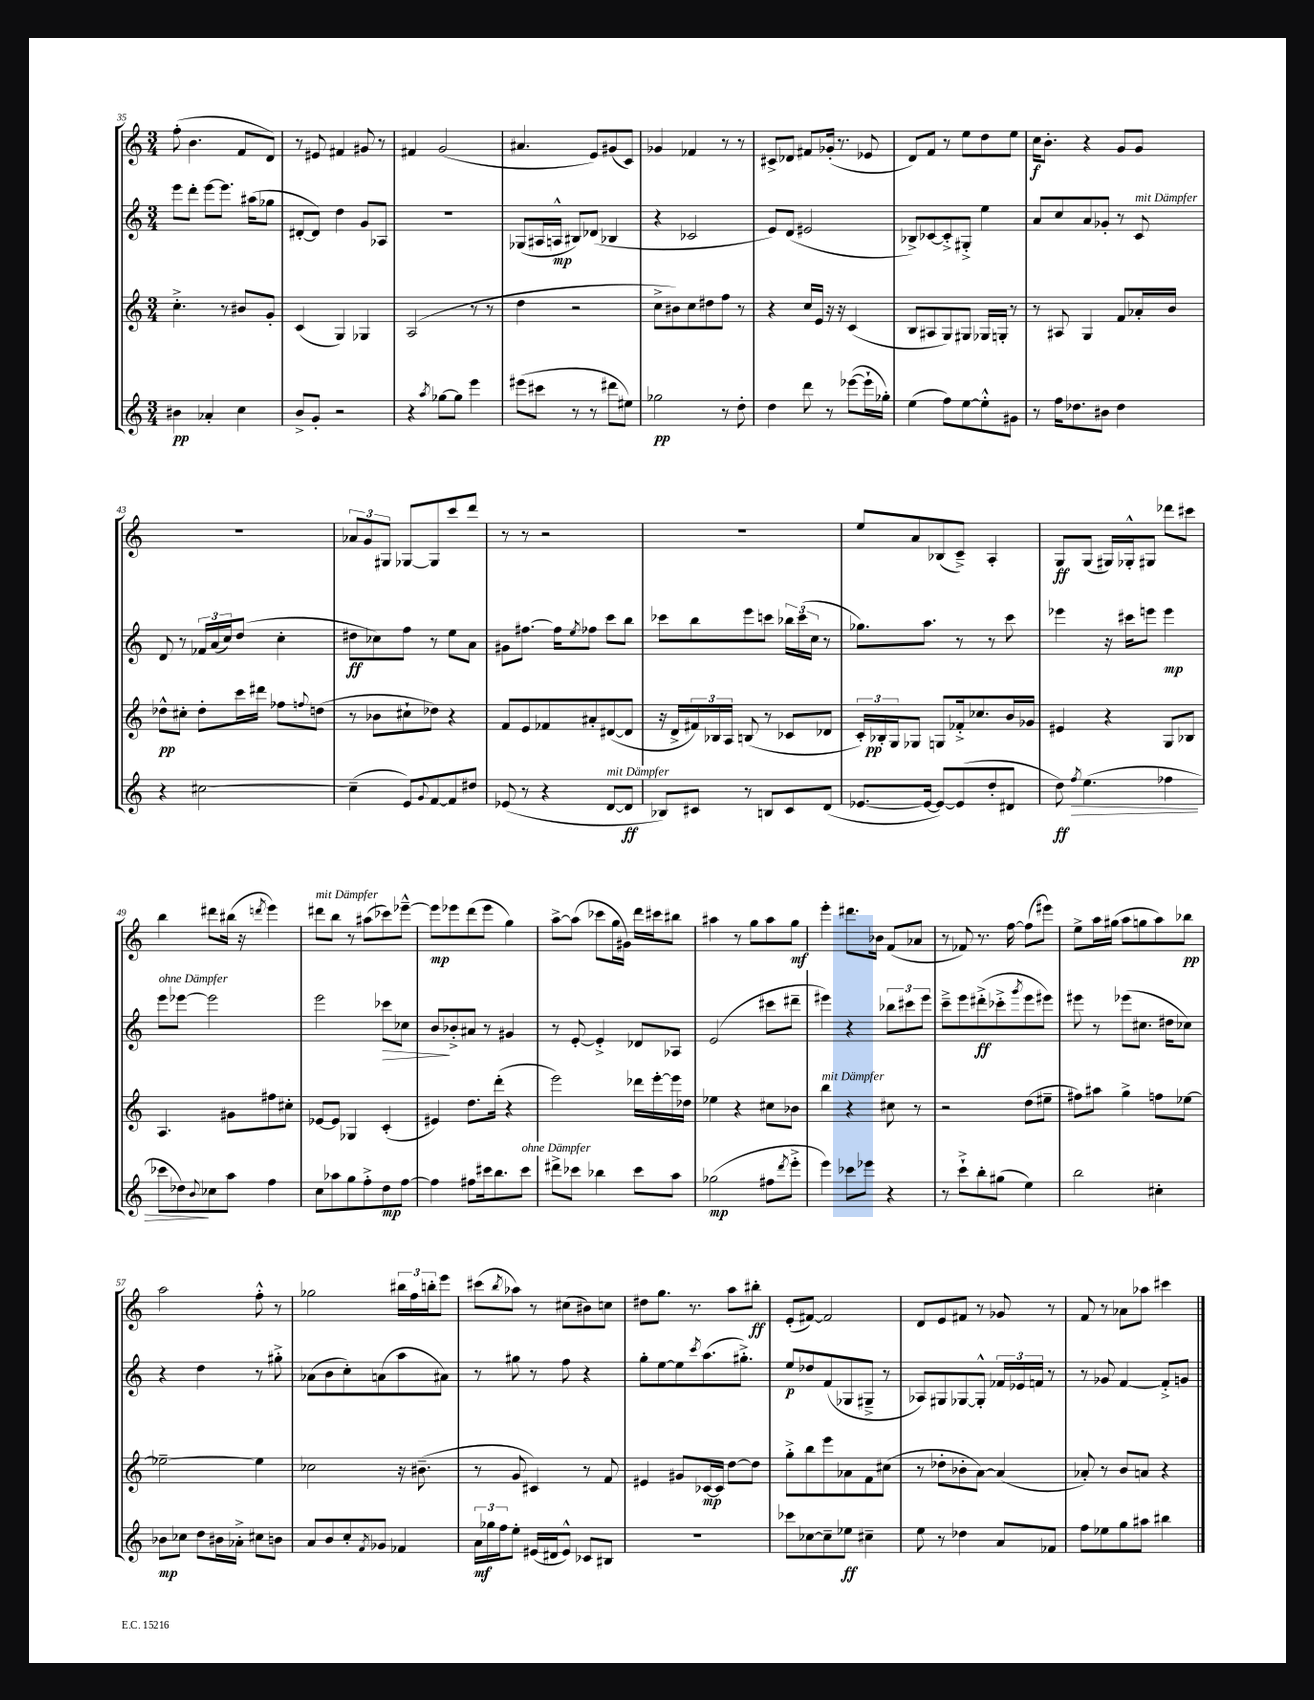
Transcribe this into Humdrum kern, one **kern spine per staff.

**kern	**dynam	**kern	**dynam	**kern	**dynam	**kern	**dynam
*part4	*part4	*part3	*part3	*part2	*part2	*part1	*part1
*staff4	*staff4	*staff3	*staff3	*staff2	*staff2	*staff1	*staff1
*clefG2	*	*clefG2	*	*clefG2	*	*clefG2	*
*k[]	*	*k[]	*	*k[]	*	*k[]	*
*M3/4	*	*M3/4	*	*M3/4	*	*M3/4	*
=35	=35	=35	=35	=35	=35	=35	=35
4b#X\	pp	4.cc'^\	.	8eee\L	.	(8ff'\	.
.	.	.	.	8ddd'\J	.	4.b\	.
4a-X'/	.	.	.	[8eee\L	.	.	.
.	.	8r	.	8.eee\J]	.	.	.
4cc\	.	8b#X/L	.	.	.	8f/L	.
.	.	.	.	(16aa#X\KL	.	.	.
.	.	8g'/J	.	8gg-X\J	.	8d/J)	.
=36	=36	=36	=36	=36	=36	=36	=36
8b^/L	.	(4c/	.	[8d#X'/L	.	8r	.
8g'/J	.	.	.	8d#/J])	.	8e#X/	.
2r	.	4G/)	.	4dd\	.	4f#X/	.
.	.	4G-X/	.	8g/L	.	8g#X/	.
.	.	.	.	8A-X/J	.	8r	.
=37	=37	=37	=37	=37	=37	=37	=37
4r	.	(2A/	.	2.r	.	4f#X/	.
8qaa/	.	.	.	.	.	.	.
[8gg-X\L	.	.	.	.	.	(2g/	.
8gg-\J]	.	.	.	.	.	.	.
4eee\	.	8r	.	.	.	.	.
.	.	8r	.	.	.	.	.
=38	=38	=38	=38	=38	=38	=38	=38
(8eee#X\L	.	4dd\	.	(8G-X/L	.	4.a#X/	.
8ccc#X\J	.	.	.	16A#X/L	.	.	.
.	.	.	.	16An^^/JJ	mp	.	.
8r	.	2r	.	8B#X/L)	.	.	.
8r	.	.	.	(8d-X/J	.	8e/L)	.
8ddd#X\L	.	.	.	4B-X/	.	(8g#X/	.
8ee#X\J)	.	.	.	.	.	8c/J)	.
=39	=39	=39	=39	=39	=39	=39	=39
2gg-X\	pp	8cc^\L	.	4r	.	4g-X/	.
.	.	8b#X\)	.	.	.	.	.
.	.	8cc\	.	2c-X/	.	4f-X/	.
.	.	8dd#X\	.	.	.	.	.
8r	.	8ff\J	.	.	.	8r	.
8dd'\	.	8r	.	.	.	8r	.
=40	=40	=40	=40	=40	=40	=40	=40
4dd\	.	4r	.	8e/L)	.	8c#X^/L	.
.	.	.	.	(8d/J	.	8d-X/J	.
8ddd\	.	16cc/LL	.	2e#X/	.	8f#X/L	.
.	.	16e/JJ	.	.	.	.	.
8r	.	16r	.	.	.	(16g-X'/Jk	.
.	.	16r	.	.	.	8.r	.
([8eee-X\L	.	(4c/	.	.	.	.	.
16eee-`\L]	.	.	.	.	.	8e-X/	.
16gg-X'\JJ)	.	.	.	.	.	.	.
=41	=41	=41	=41	=41	=41	=41	=41
(4ee\	.	8B/L	.	8B-X^/L)	.	8d/L)	.
.	.	8A#X/	.	[8c-X/	.	8f/J	.
8ff\L)	.	8G/)	.	8c-'^/]	.	8r	.
[8ee\	.	8G#X/J	.	8G#X'^/J	.	8ee\L	.
8ee'^^\]	.	16G-X/LL	.	4ee\	.	8dd\	.
.	.	16Gn'/JJ	.	.	.	.	.
8g#X\J	.	8r	.	.	.	8ee\J	.
=42	=42	=42	=42	=42	=42	=42	=42
8r	.	8r	.	8a/L	.	16cc\KL	f
.	.	.	.	.	.	8.b'\J	.
16ff\KL	.	8A#X/	.	8cc/	.	.	.
8.dd-X\	.	.	.	.	.	.	.
.	.	4G/	.	8a/	.	4r	.
8b#X\J	.	.	.	8g-X'/J	.	.	.
4dd-\	.	8f/L	.	8r	.	8g/L	.
!	!	!	!	!LO:TX:a:i:t=mit Dämpfer	!	!	!
.	.	16a-X'/L	.	8c/	.	8g/J	.
.	.	16b/JJ	.	.	.	.	.
!!LO:LB:g=z
=43	=43	=43	=43	=43	=43	=43	=43
4r	.	8dd-X^^\L	pp	8d/	.	2.r	.
.	.	8cc#X'\J	.	8r	.	.	.
[2cc#X\	.	8dd-'\L	.	24f-X/LL	.	.	.
.	.	.	.	(24a/	.	.	.
.	.	.	.	24cc/J)	.	.	.
.	.	16ccc\L	.	(8dd/J	.	.	.
.	.	16ddd#X\JJ	.	.	.	.	.
.	.	8ff-X\L	.	4cc'\	.	.	.
.	.	8qqffn/	.	.	.	.	.
.	.	(8ddn\J	.	.	.	.	.
=44	=44	=44	=44	=44	=44	=44	=44
(4cc#~\]	.	8r	.	8dd#X\L	ff	12a-X/L	.
.	.	.	.	.	.	12g/	.
.	.	8b-X\L	.	8cc-X\)	.	.	.
.	.	.	.	.	.	12G#X/J	.
8e/L)	.	8cc#X`\	.	8ff\J	.	[8G-X/L	.
8qqg/	.	.	.	.	.	.	.
[8f/	.	8dd-X\J)	.	8r	.	8G-/]	.
8f/]	.	4r	.	8ee\L	.	8ccc/	.
8dd#X/J	.	.	.	8a\J	.	8ddd/J	.
=45	=45	=45	=45	=45	=45	=45	=45
(8e-X/	.	8f/L	.	8g#X\L	.	8r	.
8r	.	8e/	.	[8.ff#X\J	.	8r	.
4r	.	8f-X/	.	.	.	2r	.
.	.	.	.	16ff#\KL]	.	.	.
.	.	.	.	8qee/	.	.	.
.	.	8a#X'/	.	8ff-X\J	.	.	.
!LO:TX:a:i:t=mit Dämpfer	!	!	!	!	!	!	!
[8d/L	.	([8d#X/	.	8ccc\L	.	.	.
8d/J]	ff	8d#/J]	.	8bb\J	.	.	.
=46	=46	=46	=46	=46	=46	=46	=46
8B-X/L)	.	16r	.	8ccc-X\L	.	2.r	.
.	.	16d^/LL	.	.	.	.	.
8c#X/J	.	24f#X/)	.	8bb\	.	.	.
.	.	24B-X/	.	.	.	.	.
.	.	24A/JJ	.	.	.	.	.
8r	.	(8Bn/	.	8eee\	.	.	.
8Bn/L	.	8r	.	8cccn\J	.	.	.
8c#/	.	8c-X/L	.	24bb-X\LL	.	.	.
.	.	.	.	(24ccc\	.	.	.
.	.	.	.	24cc\JJ	.	.	.
(8d/J	.	8d-X/J	.	8r	.	.	.
=47	=47	=47	=47	=47	=47	=47	=47
[8.e-X/L	.	24c'/LL)	.	8.gg-X\L)	.	8ee/L	.
.	.	24B-X'/	pp	.	.	.	.
.	.	24G/J	.	.	.	.	.
.	.	8G-X/J	.	.	.	8a/	.
16e-/Jk_	.	.	.	8.aa\J	.	.	.
8e-/L_)	.	8Gn/L	.	.	.	(8B-X/	.
(8e-/]	.	16f-X'^/k	.	8r	.	8c~^/J)	.
.	.	8.cc-X/	.	.	.	.	.
8dd'/	.	.	.	8r	.	4A'/	.
8d#X/J	.	16b/L	.	8ccc\	.	.	.
.	.	16g-X/JJ	.	.	.	.	.
=48	=48	=48	=48	=48	=48	=48	=48
!	!LO:HP:b	!	!	!	!	!	!
8dd\)	> ff	4e#X/	.	4eee-X\	.	8G/L	ff
8qff/	.	.	.	.	.	.	.
(4.ee\	.	.	.	.	.	(8G/J	.
.	.	4r	.	16r	.	16G#X/LL)	.
.	.	.	.	16ccc#X\KL	.	16G-X'^^/J	.
.	.	.	.	8eeen\J	.	8G#X/J	.
4ff-X\	.	8G/L	.	4eee\	mp	8ddd-X\L	.
.	.	8B-X/J	.	.	.	8ccc#X\J	.
!!LO:LB:g=z
=49	=49	=49	=49	=49	=49	=49	=49
!	!	!	!	!LO:TX:a:i:t=ohne Dämpfer	!	!	!
8ccc-X\L	.	4.A/	.	8eee\L	.	4bb\	.
8dd-X\)	.	.	.	[8eee-X\J	.	.	.
8qqb/	.	.	.	.	.	.	.
8cc-X\	]	.	.	2eee-\]	.	8ddd#X\L	.
8aa\J	.	8g#X\L	.	.	.	(16bb#X\Jk	.
.	.	.	.	.	.	16r	.
.	.	.	.	.	.	8qdddn/	.
4ff\	.	8ff#X\	.	.	.	4eee\)	.
.	.	8cc#X'\J	.	.	.	.	.
=50	=50	=50	=50	=50	=50	=50	=50
!	!	!	!	!	!	!LO:TX:a:i:t=mit Dämpfer	!
8cc\L	.	[8e-X/L	.	2eee\	.	8ddd#X\L	.
8aa-X\	.	8e-/J]	.	.	.	8bb\J	.
8gg\	.	4G-X/	.	.	.	8r	.
8ff'^\	.	.	.	.	.	(8aa#X\L	.
!	!	!	!	!	!LO:HP:b	!	!
8dd\	mp	(4c'/	.	8ccc-X\L	>	8ccc-X\)	.
[8ff\J	.	.	.	8cc-X\J	.	[8eee-X~^^\J	.
=51	=51	=51	=51	=51	=51	=51	=51
4ff\]	.	4e#X/)	.	8b/L	.	8eee-\L]	mp
.	.	.	.	8b-X'^/	]	8eee-X\	.
8ff#X\L	.	8.dd\L	.	8a#X/J	.	(8ddd\	.
16ccc#X\k	.	.	.	8r	.	8eee-\J	.
8.bb\	.	(16ddd'\Jk	.	.	.	.	.
.	.	4r	.	4g#X/	.	4gg\)	.
!LO:TX:a:i:t=ohne Dämpfer	!	!	!	!	!	!	!
8ccc#\J	.	.	.	.	.	.	.
=52	=52	=52	=52	=52	=52	=52	=52
8ddd#X^\L	.	2eee\)	.	8r	.	[8aa^\L	.
8ccc-X\J	.	.	.	[8e'/	.	(8aa\J]	.
4bb-X\	.	.	.	4e'^/]	.	8ccc-X\L	.
.	.	.	.	.	.	16gg\L	.
.	.	.	.	.	.	16g#X\JJ)	.
8ccc-\L	.	16ddd-X\LL	.	8d-X/L	.	16ddd\LL	.
.	.	[16eee'\	.	.	.	16ccc#X\J	.
8aa\J	.	16eee\]	.	8A-X/J	.	8bb#X\J	.
.	.	16dd-X\JJ	.	.	.	.	.
=53	=53	=53	=53	=53	=53	=53	=53
(2gg-X\	mp	4ee-X\	.	(2e/	.	4aa#X\	.
.	.	4r	.	.	.	8r	.
.	.	.	.	.	.	8gg\L	.
8ff#X\L	.	8cc#X\L	.	8ccc#X\L	.	8aa#\	.
8qddd/	.	.	.	.	.	.	.
8eee'^\J	.	8b-X\J	.	8ddd#X~\J	.	8gg\J	mf
=54	=54	=54	=54	=54	=54	=54	=54
!	!	!LO:TX:a:i:t=mit Dämpfer	!	!	!	!	!
4eee\)	.	4bb\	.	4eee#X\)	.	4eee'\	.
8ccc-X\L	.	4r	.	4r	.	8.ddd#X\L	.
8eee-X\J	.	.	.	.	.	.	.
.	.	.	.	.	.	16b-X\Jk	.
4r	.	8cc#X\	.	12bb-X\L	.	(8f/L	.
.	.	.	.	12ccc#X\	.	.	.
.	.	8r	.	.	.	8a-X/J	.
.	.	.	.	12eee#\J	.	.	.
=55	=55	=55	=55	=55	=55	=55	=55
8r	.	2r	.	8ccc~^\L	.	8r	.
8ccc`^\L	.	.	.	8eee\	.	8f-X/)	.
8bb'\	.	.	.	(8ddd#X'^\	ff	8.r	.
(8gg#X\J	.	.	.	8ccc-X'^\	.	.	.
.	.	.	.	.	.	[16ff\	.
.	.	.	.	8qggg/	.	.	.
4ee\)	.	(8dd\L	.	8eee\	.	(8ff\L]	.
.	.	8ee#X~\J	.	8eee#X\J)	.	8eee#X\J)	.
=56	=56	=56	=56	=56	=56	=56	=56
2bb\	.	8ff#X\L)	.	8eee#X\	.	8ee^\L	.
.	.	8aa#X\J	.	8r	.	16aa\L	.
.	.	.	.	.	.	(16gg#X\JJ	.
.	.	4gg^\	.	(8eee-X\L	.	8aa\L	.
.	.	.	.	8.cc#X\J	.	8ggn\	.
4cc#X'\	.	8ffn\L	.	.	.	8aa\)	.
.	.	.	.	16dd#X\KL	.	.	.
.	.	[8ee-X\J	.	8cc-X\J)	.	8bb-X\J	pp
!!LO:LB:g=z
=57	=57	=57	=57	=57	=57	=57	=57
8b-X\L	mp	2ee-X~\_	.	4r	.	2aa\	.
8cc-X\J	.	.	.	.	.	.	.
8dd\L	.	.	.	4dd\	.	.	.
16b#X\L	.	.	.	.	.	.	.
16a-X'^\JJ	.	.	.	.	.	.	.
8cc#X\L	.	4ee-\]	.	8r	.	8ff'^^\	.
8bn\J	.	.	.	8gg#X'^\	.	8r	.
=58	=58	=58	=58	=58	=58	=58	=58
8a/L	.	2cc-X\	.	(8a-X\L	.	2gg-X\	.
8b/	.	.	.	8b\	.	.	.
8cc'/	.	.	.	8cc'\)	.	.	.
8qf/	.	.	.	.	.	.	.
8g-X/J	.	.	.	(8an\	.	.	.
4f-X/	.	16r	.	8aa\	.	24bb#X\LL	.
.	.	.	.	.	.	24ff\	.
.	.	(8.b#X~\	.	.	.	.	.
.	.	.	.	.	.	24bbn'\J	.
.	.	.	.	8a#X\J)	.	8eee\J	.
=59	=59	=59	=59	=59	=59	=59	=59
24a\LL	mf	8r	.	8r	.	(8ccc#X\L	.
24gg-X\	.	.	.	.	.	.	.
24ff\J	.	.	.	.	.	.	.
.	.	.	.	.	.	8qbb/	.
8ee'\J	.	8g/	.	8gg#X\	.	8aa-X\J)	.
(16e#X/LL	.	4c#X/)	.	8r	.	8r	.
16d#X/J	.	.	.	.	.	.	.
8e#^^/J)	.	.	.	8ff\	.	(8cc#X\L	.
8c-X/L	.	8r	.	4r	.	8b#X\)	.
8B#X/J	.	8f/	.	.	.	8ccn\J	.
=60	=60	=60	=60	=60	=60	=60	=60
2.r	.	4e#X/	.	8gg'\L	.	8dd#X\L	.
.	.	.	.	[8ee\	.	8.gg\J	.
.	.	8g#X/L	.	8ee\]	.	.	.
.	.	.	.	.	.	8.r	.
.	.	.	.	8qccc/	.	.	.
.	.	[16c-X/L	mp	(8.aa\	.	.	.
.	.	16c-/JJ]	.	.	.	.	.
.	.	[8dd\L	.	.	.	8aa\L	.
.	.	.	.	8.gg#X'^\J)	.	.	.
.	.	8dd\J]	.	.	.	8bb#X'\J	ff
=61	=61	=61	=61	=61	=61	=61	=61
8ccc-X\L	.	8gg'^\L	.	8ee/L	p	(8e'/L	.
[8cc-X\	.	8bb\	.	8dd-X/	.	[8f#X/J)	.
8cc-~\]	.	8eee\	.	(8f/	.	2f#/]	.
8ee-X\J	ff	8a-X\	.	8G-X/	.	.	.
4cc#X~\	.	8f\	.	8G#X~^/J	.	.	.
.	.	(8cc#X\J	.	8r	.	.	.
=62	=62	=62	=62	=62	=62	=62	=62
8ee\	.	8r	.	8A-X/L)	.	8d/L	.
8r	.	8dd-X'\L	.	8G#X/	.	8e/	.
4dd-X\	.	8b-X'\	.	[8G-X/	.	8f#X/J	.
.	.	[8a\J)	.	8G-'^^/J]	.	8r	.
8a/L	.	(4a/]	.	24f-X/LL	.	8g-X/	.
.	.	.	.	24e-X/	.	.	.
.	.	.	.	24fn/JJ	.	.	.
8f-X/J	.	.	.	8r	.	8r	.
=63	=63	=63	=63	=63	=63	=63	=63
8ff\L	.	8a-X'/)	.	8r	.	8f/	.
8ee-X\	.	8r	.	8g-X/	.	8r	.
8gg\	.	8b/L	.	[4f/	.	8a-X\L	.
8aa#X\J	.	8an/J	.	.	.	8aa-X\J	.
4bb#X\	.	4r	.	8f'^/L]	.	4ccc#X\	.
.	.	.	.	8gn/J	.	.	.
==	==	==	==	==	==	==	==
*-	*-	*-	*-	*-	*-	*-	*-
